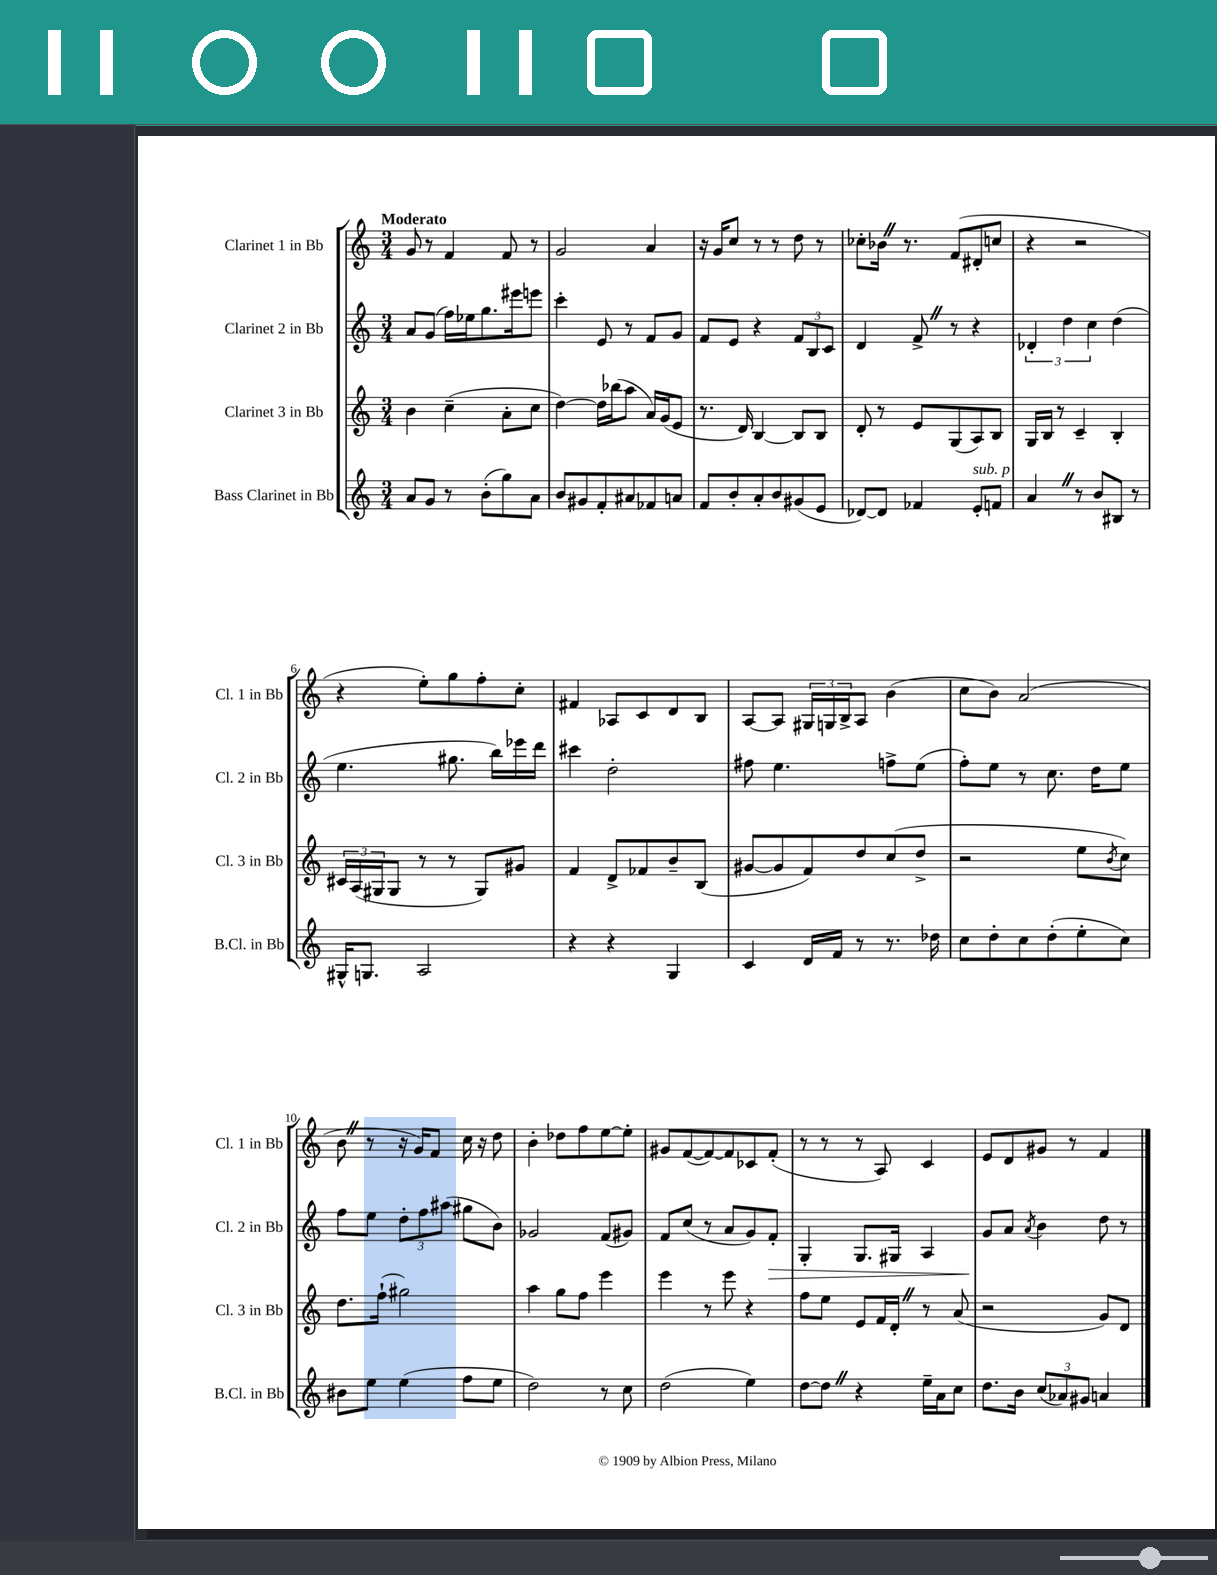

**kern	**kern	**kern	**dynam	**kern
*part4	*part3	*part2	*part2	*part1
*staff4	*staff3	*staff2	*staff2	*staff1
*I"Bass Clarinet in Bb	*I"Clarinet 3 in Bb	*I"Clarinet 2 in Bb	*	*I"Clarinet 1 in Bb
*I'B.Cl. in Bb	*I'Cl. 3 in Bb	*I'Cl. 2 in Bb	*	*I'Cl. 1 in Bb
*clefG2	*clefG2	*clefG2	*	*clefG2
*k[]	*k[]	*k[]	*	*k[]
*M3/4	*M3/4	*M3/4	*	*M3/4
=1	=1	=1	=1	=1
!	!	!	!	!LO:TX:a:B:t=Moderato
8a/L	4b\	8a/L	.	8g/
8g/J	.	(8g/J	.	8r
8r	(4cc~\	16ff\LL)	.	4f/
.	.	16ee-X\J	.	.
(8b'\L	.	8.gg\	.	.
8gg\)	8a'\L	.	.	8f/
.	.	16eee#X\k	.	.
8a\J	8cc\J	8eeen\J	.	8r
=2	=2	=2	=2	=2
8b/L	[4dd\)	4ccc'\	.	2g/
8g#X/	.	.	.	.
8f'/	16dd\LL]	8e/	.	.
.	(16bb-X\J	.	.	.
8a#X/	8aa\J	8r	.	.
8f-X/	16a/LL)	8f/L	.	4a/
.	(16g/J	.	.	.
8an/J	8e/J	8g/J	.	.
=3	=3	=3	=3	=3
8f/L	8.r	8f/L	.	16r
.	.	.	.	16g/KL
8b'/	.	8e/J	.	8cc/J
.	16d/)	.	.	.
8a'/	[4B/	4r	.	8r
8b/	.	.	.	8r
(8g#X/	8B/L]	12f/L	.	8dd\
.	.	12B/	.	.
8e/J	8B/J	.	.	8r
.	.	12c/J	.	.
=4	=4	=4	=4	=4
[8d-X/L)	8d'/	4d/	.	8cc-X'\L
8d-/J]	8r	.	.	16b-XZ\Jk
.	.	.	.	8.r
4f-X/	8e/L	8f^Z/	.	.
.	(8G/	8r	.	(8f/L
!LO:TX:a:i:t=sub. p	!	!	!	!
8e'/L	8A/)	4r	.	8d#X'/
8fn/J	8B/J	.	.	8ccn/J
=5	=5	=5	=5	=5
4aZ/	16G/LL	6d-X'/	.	4r
.	16B/JJ	.	.	.
.	8r	.	.	.
.	.	6dd\	.	.
8r	4c~/	.	.	2r
.	.	6cc\	.	.
8b/L	.	.	.	.
8B#X/J	4B'/	(4dd\	.	.
8r	.	.	.	.
!!LO:LB:g=z
=6	=6	=6	=6	=6
16G#X^^/KL	24c#X/LL	4.ee\	.	4r
.	(24A/	.	.	.
8.Gn/J	.	.	.	.
.	24G#X/J	.	.	.
.	8G#/J	.	.	.
2A/	8r	.	.	8ee'\L)
.	8r	8.gg#X\	.	8gg\
.	8G#/L)	.	.	8ff'\
.	.	16bb\LL)	.	.
.	8g#X/J	16eee-X\	.	8cc'\J
.	.	16ddd\JJ	.	.
=7	=7	=7	=7	=7
4r	4f/	4ccc#X\	.	4f#X/
4r	8d^/L	2dd'\	.	8A-X/L
.	8f-X/	.	.	8c/
4G/	8b~/	.	.	8d/
.	(8B/J	.	.	8B/J
=8	=8	=8	=8	=8
4c/	[8g#X/L	8ff#X\	.	[8A/L
.	8g#/]	4.ee\	.	8A/J]
16d/LL	8f/)	.	.	24G#X/LL
.	.	.	.	24Gn/
16f/JJ	.	.	.	.
.	.	.	.	24B^/J
8r	8dd/	.	.	8A/J
8.r	(8cc/	8ffn^\L	.	(4b\
.	8dd^/J	(8ee\J	.	.
16dd-X\	.	.	.	.
=9	=9	=9	=9	=9
8cc\L	2r	8ff'\L)	.	8cc\L
8dd'\	.	8ee\J	.	8b\J)
8cc\	.	8r	.	(2a/
(8dd'\	.	8.cc\	.	.
8ee'\	8ee\L	.	.	.
.	.	16dd\KL	.	.
.	8qb/	.	.	.
8cc\J)	8cc\J)	8ee\J	.	.
!!LO:LB:g=z
=10	=10	=10	=10	=10
8b#X\L	8.dd\L	8ff\L	.	8bZ\
8ee\J	.	8ee\J	.	8r
.	(16ff`\Jk	.	.	.
(4ee\	2gg#X\)	12dd'\L	.	16r
.	.	.	.	16g/KL)
.	.	12ff\	.	.
.	.	.	.	8f/J
.	.	(12aa#X\J	.	.
8ff\L	.	8gg#X\L	.	16cc\
.	.	.	.	16r
8ee\J	.	8b\J)	.	8dd\
=11	=11	=11	=11	=11
2dd\)	4aa\	2g-X/	.	4b'\
.	8gg\L	.	.	8dd-X\L
.	8ff\J	.	.	8ff\
8r	4eee\	(8f/L	.	[8ee\
8cc\	.	8g#X/J)	.	8ee'\J]
=12	=12	=12	=12	=12
(2dd\	4eee\	8f/L	.	8g#X/L
.	.	(8cc/J	.	([8f/
.	8r	8r	.	8f/_)
.	8eee\	8a/L	.	8f/]
4ee\)	4r	8g/)	.	8c-X/
!	!	!	!LO:HP:b	!
.	.	8f'/J	>	(8f'/J
=13	=13	=13	=13	=13
[8dd\L	8ff\L	4G'/	.	8r
8ddZ\J]	8ee\J	.	.	8r
4r	8e/L	8.G/L	.	8r
.	16f/L	.	.	8A/)
.	16d'Z/JJ	16G#X/Jk	.	.
16ee~\LL	8r	4A/	.	4c/
16a\J	.	.	.	.
8cc\J	(8a/	.	.	.
=14	=14	=14	=14	=14
8.dd\L	2r	8g/L	.	8e/L
.	.	8a/J	]	8d/
16b\Jk	.	.	.	.
.	.	8qa/	.	.
(12cc/L	.	4b\	.	8g#X/J
12a-X/)	.	.	.	.
.	.	.	.	8r
12g#X/J	.	.	.	.
4an/	8g/L)	8dd\	.	4f/
.	8d/J	8r	.	.
==	==	==	==	==
*-	*-	*-	*-	*-
